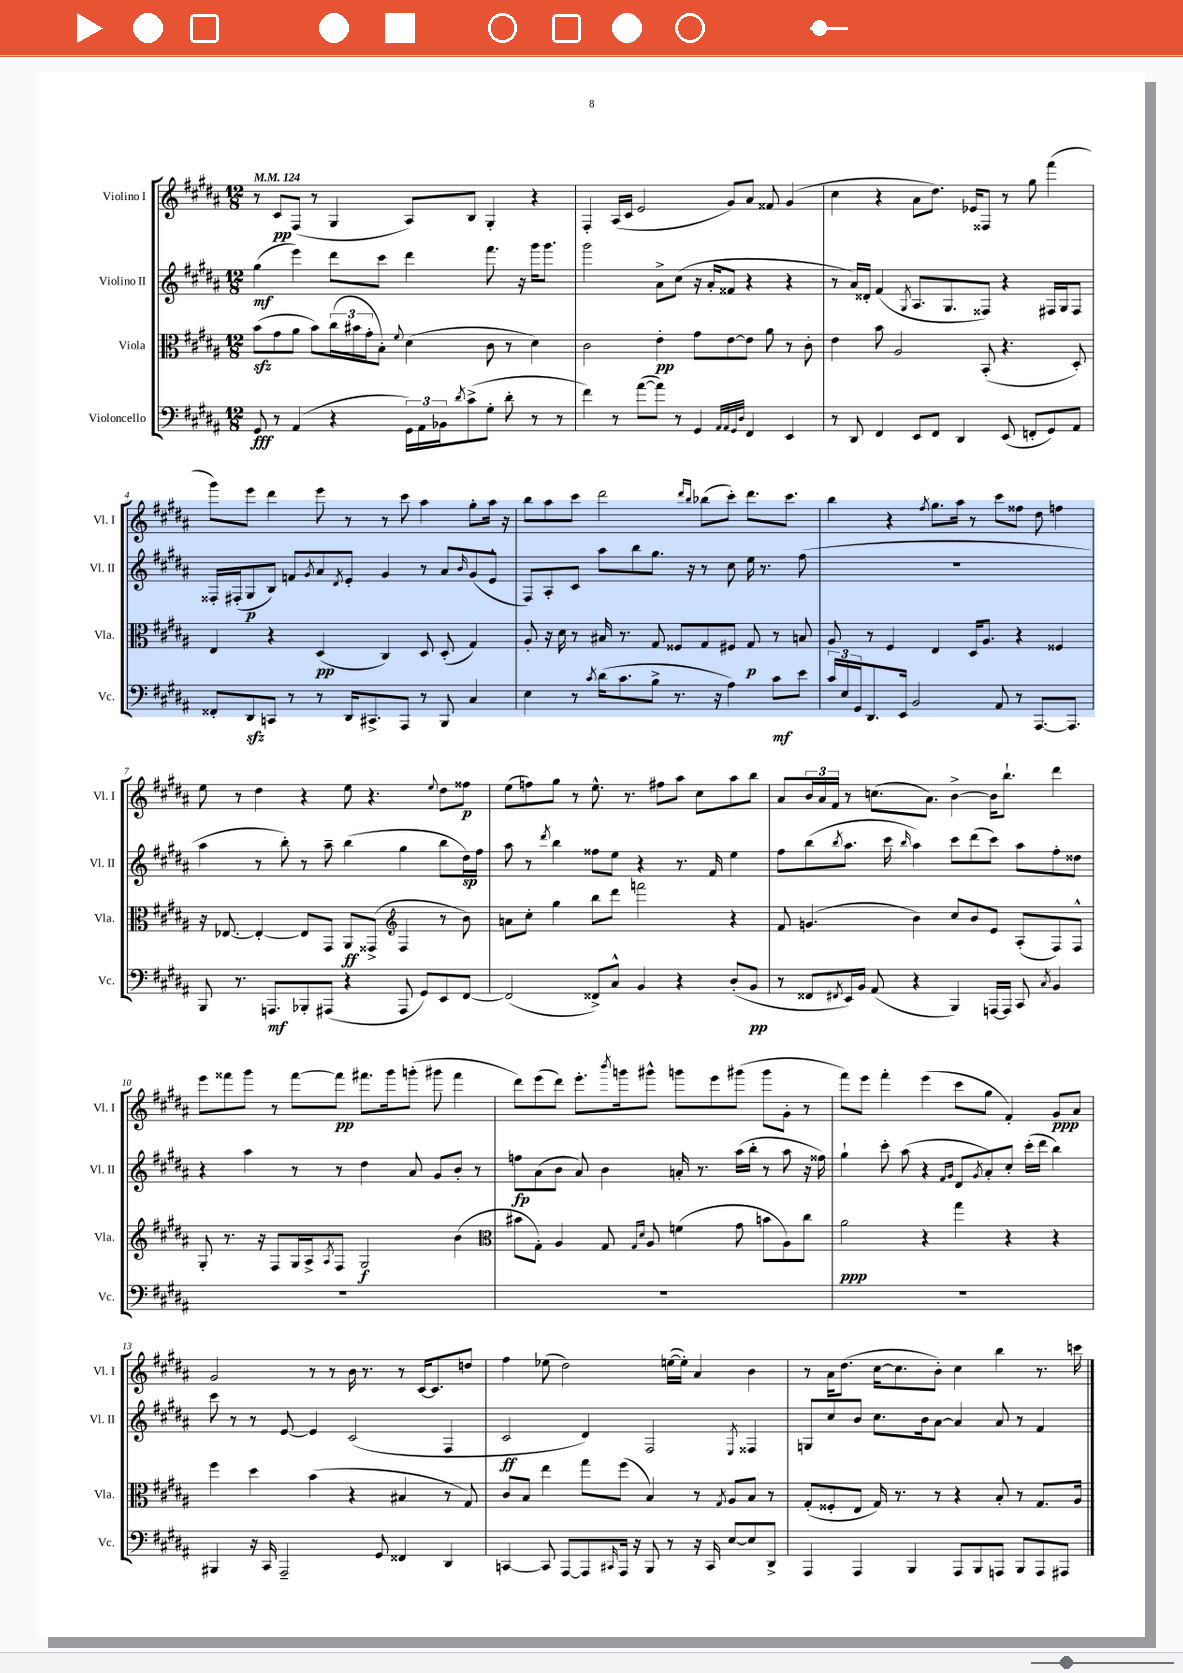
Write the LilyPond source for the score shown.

<<
\new StaffGroup <<
\new Staff = "s0" \with { instrumentName = "Violino I" shortInstrumentName = "Vl. I" } {
    \clef treble \key b \major \numericTimeSignature \time 12/8 \tempo 4 = 124
    r8 cis'8\pp fis8( r8 gis4 ais8) b8 gis4-. r4 |
    fis4-. ais16( cis'16 e'2 gis'8) ais'8 fisis'8 gis'4( |
    cis''4 r4 ais'8 dis''8.) ees'16 fisis8 r8 gis''8 fis'''4( |
    gis'''8) e'''8 dis'''4 e'''8 r8 r8 cis'''8 ais''4 gis''8-. ais''16 r16 |
    b''8 ais''8 cis'''8 dis'''2 \grace { dis'''16 b''16 } bes''8( cis'''8-.) dis'''8. cis'''8. |
    b''4 r4 \acciaccatura { fis''8 } gis''8. ais''16 r8 cis'''8 fisis''8 dis''8 f''4 |
    e''8 r8 dis''4 r4 e''8 r4. \appoggiatura { e''8 } dis''8 fisis''8\p |
    e''8( f''8) gis''8 r8 e''8.-^ r8. fis''8 ais''8 cis''8 ais''8 b''8 |
    ais'8 \tuplet 3/2 { b'16 ais'16 fis'16 } r8 c''8.( ais'8.) b'4~-> b'16 b''8.-! dis'''4 |
    e'''8 fisis'''8 gis'''8 r8 fisis'''8~ fisis'''8\pp fis'''8. gis'''16 g'''8-.( gis'''8 fis'''4 |
    dis'''8) e'''8( dis'''8) e'''8.-. \acciaccatura { b'''8 } g'''16 gis'''8-^ g'''8 e'''8 gis'''8( gis'''8 gis'8-. r8 |
    fis'''8) e'''8 fis'''4-. e'''4( cis'''8 gis''8 fis'4-.) gis'8\ppp ais'8 |
    gis'2 r8 r8 b'16 r8. r8 cis'16~ cis'8. d''8 |
    fis''4 ees''8( dis''2) e''16~( e''16-.) ais'4 b'4 |
    r8 ais'16 dis''8.( cis''16~ cis''8. b'8-.) cis''4 b''4 r8. c'''16 \bar "|." |
}
\new Staff = "s1" \with { instrumentName = "Violino II" shortInstrumentName = "Vl. II" } {
    \clef treble \key b \major \numericTimeSignature \time 12/8
    gis''4\mf( e'''4) dis'''8 cis'''8 dis'''4 fis'''8. r16 gis'''16 gis'''8. |
    gis'''2 ais'8-> cis''8( r16 ais'16-. fisis'8 r4 r4 |
    r8 ais'16) disis'16-. fis'4( \acciaccatura { gis8 } ais8. gis8. fisis8) r4 fis16 gis16 fis8 |
    fisis16-. fis16-.( gis8\p b8) f'8 \acciaccatura { gis'8 } ais'8 \acciaccatura { dis'8 } e'8-. gis'4 r8 ais'8 \grace { b'16 } gis'8( e'8-^ |
    fis8) ais8-. cis'8 ais''8 b''8 gis''8. r16 r8 cis''8 e''16 r8. fis''8( |
    R1. |
    ais''4 r8 b''8-.) r8 ais''8-- b''4( gis''4 b''8 dis''16\sp) fis''16 |
    ais''8 r8 \acciaccatura { dis'''8 } b''4 fisis''8 e''8 r4 r8. fis'16 e''4 |
    fis''8 b''8( \acciaccatura { b''8 } ais''8. cis'''16 \grace { b''16 } ais''4) cis'''8 dis'''8( cis'''8) ais''8 fis''8-. disis''8 |
    r4 ais''4 r8 r8 dis''4 ais'8 gis'8 b'8-. r8 |
    f''8\fp ais'8( b'8 ais'8) b'4 a'16-. r8. ais''16( b''16-. r8 ais''8 r16 fisis''16) |
    gis''4-! cis'''8-. ais''8( r4 \grace { fis'16 gis'16 } dis'8 \acciaccatura { gis'8 } ais'8-.) cis''8-. cis'''16-.( dis'''16 b''4) |
    cis'''8 r8 r8 e'8~ e'4 cis'2( fis4 |
    cis'2\ff dis'4) fis2 \acciaccatura { e8 } fisis4 |
    g8 cis''8 b'8 cis''8. b'16 ais'8~ ais'4 ais'8 r8 fis'4 \bar "|." |
}
\new Staff = "s2" \with { instrumentName = "Viola" shortInstrumentName = "Vla." } {
    \clef alto \key b \major \numericTimeSignature \time 12/8
    b'8\sfz( gis'8 ais'8 b'8) \tuplet 3/2 { cis''16( bis'16 gis'16-. } b8-.) \appoggiatura { fis'8 } dis'4( cis'8 r8 dis'4) |
    cis'2 e'4-.\pp gis'8 e'8~ e'8 ais'8 r8 cis'8-. |
    e'4 b'8 ais2 b,8-.( r4. dis8-.) |
    e4 r4 dis4\pp( cis4) dis8 dis8-.( gis4) |
    ais8-. r16 dis'16 r8 bis16 r8. gis8 fisis8 gis8 fis8 gis8\p r8 b8 |
    ais8 r8 fis4 e4 dis16 ais8. r4 fisis4 |
    r16 ees8.~ ees4~-. ees8 gis,8 ais,8\ff gisis,8->( \clef treble fis4 r8 b'8) |
    a'8 cis''8-. gis''4 b''8 dis'''8 f'''2 r4 |
    fis'8 g'4.( b'4) cis''8 b'8 e'8 ais8-.( fis8) fis8-^ |
    gis8-. r8. r16 fis8 gis16 ais16-> \acciaccatura { ais8 } fis8 gis2\f b'4( |
    \clef alto bis'8 gis8-.) ais4 gis8 \grace { gis16 dis'16 } ais8 f'4( gis'8 b'8 ais8) cis''8 |
    ais'2\ppp r4 gis''4 r4 r4 |
    fis''4 dis''4 b'4( r4 bis4 r8 gis8) |
    cis'8 b8 e''4 gis''8 fis''8( b4) r8 \acciaccatura { gis8 } ais8 b8 r8 |
    gis8-.( fisis8-. e8 gis16) r8. r8 r4 b8-. r8 gis8. ais16 \bar "|." |
}
\new Staff = "s3" \with { instrumentName = "Violoncello" shortInstrumentName = "Vc." } {
    \clef bass \key b \major \numericTimeSignature \time 12/8
    gis,8\fff r8 ais,4( r4 \tuplet 3/2 { gis,16) ais,16 bes,16 } \acciaccatura { dis'8 } cis'8->( gis8-. dis'8-. r8 r8 |
    fis'4) r8 ais'8~( ais'8) r8 gis,4 \grace { ais,32 ais,32 gis,32 dis32 } fis,4 e,4 |
    r8 dis,8 fis,4 e,8 fis,8 dis,4 e,8( f,8-. gis,8) ais,8 |
    fisis,8-. dis,8\sfz c,8 r8 r8 dis,16 cis,8.-> ais,,8 r8 b,,8 cis4 |
    e4 r8 \acciaccatura { cis'8 } dis'16( cis'8. b8-> r8. r16 ais4) cis'8\mf e'8 |
    \tuplet 3/2 { cis'16 e16 gis,16 } dis,8. e,16 b,2 ais,8 r8 ais,,8.~ ais,,8. |
    b,,8 r8. a,,8.\mf bes,,8-. ais,,8( r4 ais,,8 gis,8) e,8 fis,8~ |
    fis,2( fisis,8->) cis8-^ b,4 r4 dis8-.( b,8\pp |
    r8 fisis,8 \acciaccatura { fis,8 } e,16) b,16 ais,8( r4 b,,4) a,,16~ a,,16 cis,8 \acciaccatura { cis8 } b,4 |
    R1. |
    R1. |
    R1. |
    bis,,4 r16 cis,16 ais,,2-- gis,8 fisis,4 dis,4 |
    c,4~ c,8 ais,,8~ ais,,8 \grace { cis,16 } ais,,16 r16 b,,8 r8 r16 cis,16 e8~ e8 dis,8-> |
    ais,,4 ais,,4 b,,4 ais,,8 b,,8 a,,8 b,,8 a,,8 ais,,8 \bar "|." |
}
>>
>>
